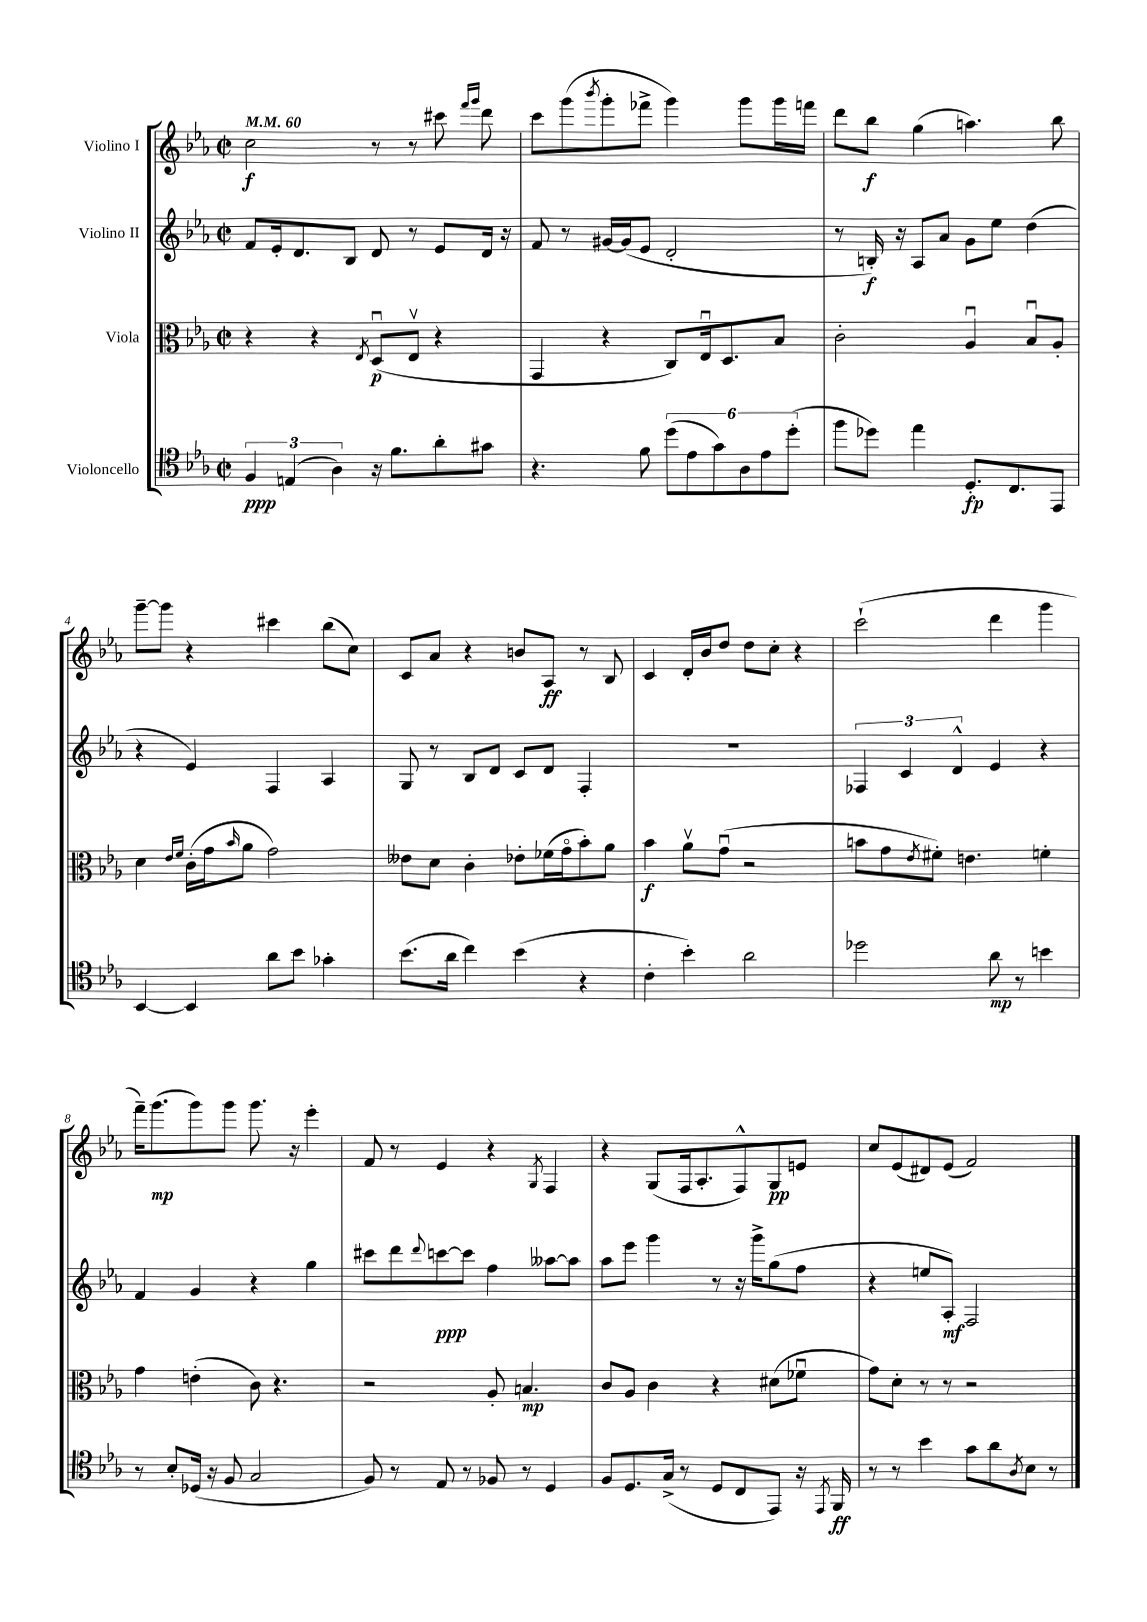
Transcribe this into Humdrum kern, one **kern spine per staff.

**kern	**dynam	**kern	**dynam	**kern	**dynam	**kern	**dynam
*part4	*part4	*part3	*part3	*part2	*part2	*part1	*part1
*staff4	*staff4	*staff3	*staff3	*staff2	*staff2	*staff1	*staff1
*I"Violoncello	*	*I"Viola	*	*I"Violino II	*	*I"Violino I	*
*clefC4	*	*clefC3	*	*clefG2	*	*clefG2	*
*k[b-e-a-]	*	*k[b-e-a-]	*	*k[b-e-a-]	*	*k[b-e-a-]	*
*M2/2	*	*M2/2	*	*M2/2	*	*M2/2	*
*met(c|)	*	*met(c|)	*	*met(c|)	*	*met(c|)	*
*MM60	*	*MM60	*	*MM60	*	*MM60	*
=1	=1	=1	=1	=1	=1	=1	=1
6F/	ppp	4r	.	8f/L	.	2cc\	f
.	.	.	.	16e-'/k	.	.	.
(6En/	.	.	.	.	.	.	.
.	.	.	.	8.d/	.	.	.
.	.	4r	.	.	.	.	.
6A-\)	.	.	.	.	.	.	.
.	.	.	.	8B-/J	.	.	.
.	.	8qE-/	.	.	.	.	.
16r	.	(8Du/L	p	8d/	.	8r	.
8.f\L	.	.	.	.	.	.	.
.	.	8E-v/J	.	8r	.	8r	.
8a-'\	.	4r	.	8e-/L	.	8ccc#X\	.
.	.	.	.	.	.	16qqfff/LL	.
.	.	.	.	.	.	16qqggg/JJ	.
8g#X\J	.	.	.	16d/Jk	.	8ddd\	.
.	.	.	.	16r	.	.	.
=2	=2	=2	=2	=2	=2	=2	=2
4.r	.	4GG/	.	8f/	.	8ccc\L	.
.	.	.	.	8r	.	(8ggg\	.
.	.	.	.	.	.	8qbbb-/	.
.	.	4r	.	[16g#X/LL	.	8ggg'\	.
.	.	.	.	(16g#/J]	.	.	.
8f\	.	.	.	8e-/J	.	8fff-X^\J	.
(12dd\L	.	8C/L)	.	2d'/	.	4ggg\)	.
12e-\	.	.	.	.	.	.	.
.	.	16E-u/k	.	.	.	.	.
12g\)	.	.	.	.	.	.	.
.	.	8.D/	.	.	.	.	.
12A-\	.	.	.	.	.	8ggg\L	.
12e-\	.	.	.	.	.	.	.
.	.	8B-/J	.	.	.	16ggg\L	.
(12dd'\J	.	.	.	.	.	.	.
.	.	.	.	.	.	16fffn\JJ	.
=3	=3	=3	=3	=3	=3	=3	=3
8ff\L	.	2c'\	.	8r	.	8ddd\L	.
8dd-X\J)	.	.	.	16Bn'/)	f	8bb-\J	f
.	.	.	.	16r	.	.	.
4ee-\	.	.	.	8A-/L	.	(4gg\	.
.	.	.	.	8a-/J	.	.	.
8.D'/L	fp	4A-u/	.	8g\L	.	4.aan\)	.
.	.	.	.	8ee-\J	.	.	.
8.C/	.	.	.	.	.	.	.
.	.	8B-u/L	.	(4dd\	.	.	.
8EE-/J	.	8A-'/J	.	.	.	8bb-\	.
!!LO:LB:g=z
=4	=4	=4	=4	=4	=4	=4	=4
[4BB-/	.	4d\	.	4r	.	[8ggg~\L	.
.	.	.	.	.	.	8ggg\J]	.
.	.	16qqe-/LL	.	.	.	.	.
.	.	16qqf/JJ	.	.	.	.	.
4BB-/]	.	(16c'\LL	.	4e-/)	.	4r	.
.	.	16g\J	.	.	.	.	.
.	.	16qqb-/	.	.	.	.	.
.	.	8a-\J	.	.	.	.	.
8a-\L	.	2g\)	.	4F/	.	4ccc#X\	.
8b-\J	.	.	.	.	.	.	.
4g-X'\	.	.	.	4A-/	.	(8bb-\L	.
.	.	.	.	.	.	8cc\J)	.
=5	=5	=5	=5	=5	=5	=5	=5
(8.b-\L	.	8e--X\L	.	8G/	.	8c/L	.
.	.	8d\J	.	8r	.	8a-/J	.
16a-\Jk	.	.	.	.	.	.	.
4cc\)	.	4c'\	.	8B-/L	.	4r	.
.	.	.	.	8d/J	.	.	.
(4b-\	.	8e-X'\L	.	8c/L	.	8bn/L	.
.	.	(16f-X\L	.	8d/J	.	8A-/J	ff
.	.	16g\J	.	.	.	.	.
4r	.	8b-'\)	.	4F'/	.	8r	.
.	.	8a-\J	.	.	.	8B-/	.
=6	=6	=6	=6	=6	=6	=6	=6
4c'\	.	4b-\	f	1r	.	4c/	.
4b-'\)	.	8a-v\L	.	.	.	16d'/LL	.
.	.	.	.	.	.	16b-/J	.
.	.	(8gu\J	.	.	.	8dd/J	.
2a-\	.	2r	.	.	.	8dd\L	.
.	.	.	.	.	.	8cc'\J	.
.	.	.	.	.	.	4r	.
=7	=7	=7	=7	=7	=7	=7	=7
2dd-X\	.	8bn\L	.	6F-X/	.	(2ccc`\	.
.	.	8g\	.	.	.	.	.
.	.	.	.	6c/	.	.	.
.	.	8qe-/	.	.	.	.	.
.	.	8f#X'\J)	.	.	.	.	.
.	.	.	.	6d^^/	.	.	.
.	.	4.en\	.	.	.	.	.
8a-\	mp	.	.	4e-/	.	4ddd\	.
8r	.	.	.	.	.	.	.
4bn\	.	4fn'\	.	4r	.	4ggg\	.
!!LO:LB:g=z
=8	=8	=8	=8	=8	=8	=8	=8
8r	.	4g\	.	4f/	.	16fff~\KL)	.
.	.	.	.	.	.	(8.ggg\	mp
8B-'/L	.	.	.	.	.	.	.
(16D-X/Jk	.	(4en'\	.	4g/	.	8ggg\)	.
16r	.	.	.	.	.	.	.
8F/	.	.	.	.	.	8ggg\J	.
2G/	.	8c\)	.	4r	.	8.ggg\	.
.	.	4.r	.	.	.	.	.
.	.	.	.	.	.	16r	.
.	.	.	.	4gg\	.	4eee-'\	.
=9	=9	=9	=9	=9	=9	=9	=9
8F/)	.	2r	.	8ccc#X\L	.	8f/	.
8r	.	.	.	8ddd\	.	8r	.
.	.	.	.	8qqddd/	.	.	.
8E-/	.	.	.	[8cccn\	ppp	4e-/	.
8r	.	.	.	8ccc\J]	.	.	.
8F-X/	.	8A-'/	.	4ff\	.	4r	.
8r	.	4.Bn/	mp	.	.	.	.
.	.	.	.	.	.	8qG/	.
4D/	.	.	.	[8aa--X\L	.	4F/	.
.	.	.	.	8aa--\J]	.	.	.
=10	=10	=10	=10	=10	=10	=10	=10
8F/L	.	8c/L	.	8aa-\L	.	4r	.
8.D/	.	8A-/J	.	8eee-\J	.	.	.
.	.	4c\	.	4ggg\	.	(8G/L	.
(16G^/Jk	.	.	.	.	.	.	.
8r	.	.	.	.	.	16F/k	.
.	.	.	.	.	.	8.A-'/	.
8D/L	.	4r	.	8r	.	.	.
8C/	.	.	.	16r	.	8F^^/)	.
.	.	.	.	16ggg^\KL	.	.	.
8EE-/J)	.	(8d#X\L	.	(8gg\	.	8G/	pp
16r	.	8f-Xu\J	.	8ff\J	.	8en/J	.
8qEE-/	.	.	.	.	.	.	.
16FF/	ff	.	.	.	.	.	.
=11	=11	=11	=11	=11	=11	=11	=11
8r	.	8g\L)	.	4r	.	8cc/L	.
8r	.	8d'\J	.	.	.	(8e-/	.
4b-\	.	8r	.	8een/L	.	8d#X/)	.
.	.	8r	.	8A-'/J)	mf	(8e-/J	.
8g\L	.	2r	.	2F/	.	2f/)	.
8a-\	.	.	.	.	.	.	.
8qA-/	.	.	.	.	.	.	.
8B-\J	.	.	.	.	.	.	.
8r	.	.	.	.	.	.	.
==	==	==	==	==	==	==	==
*-	*-	*-	*-	*-	*-	*-	*-
